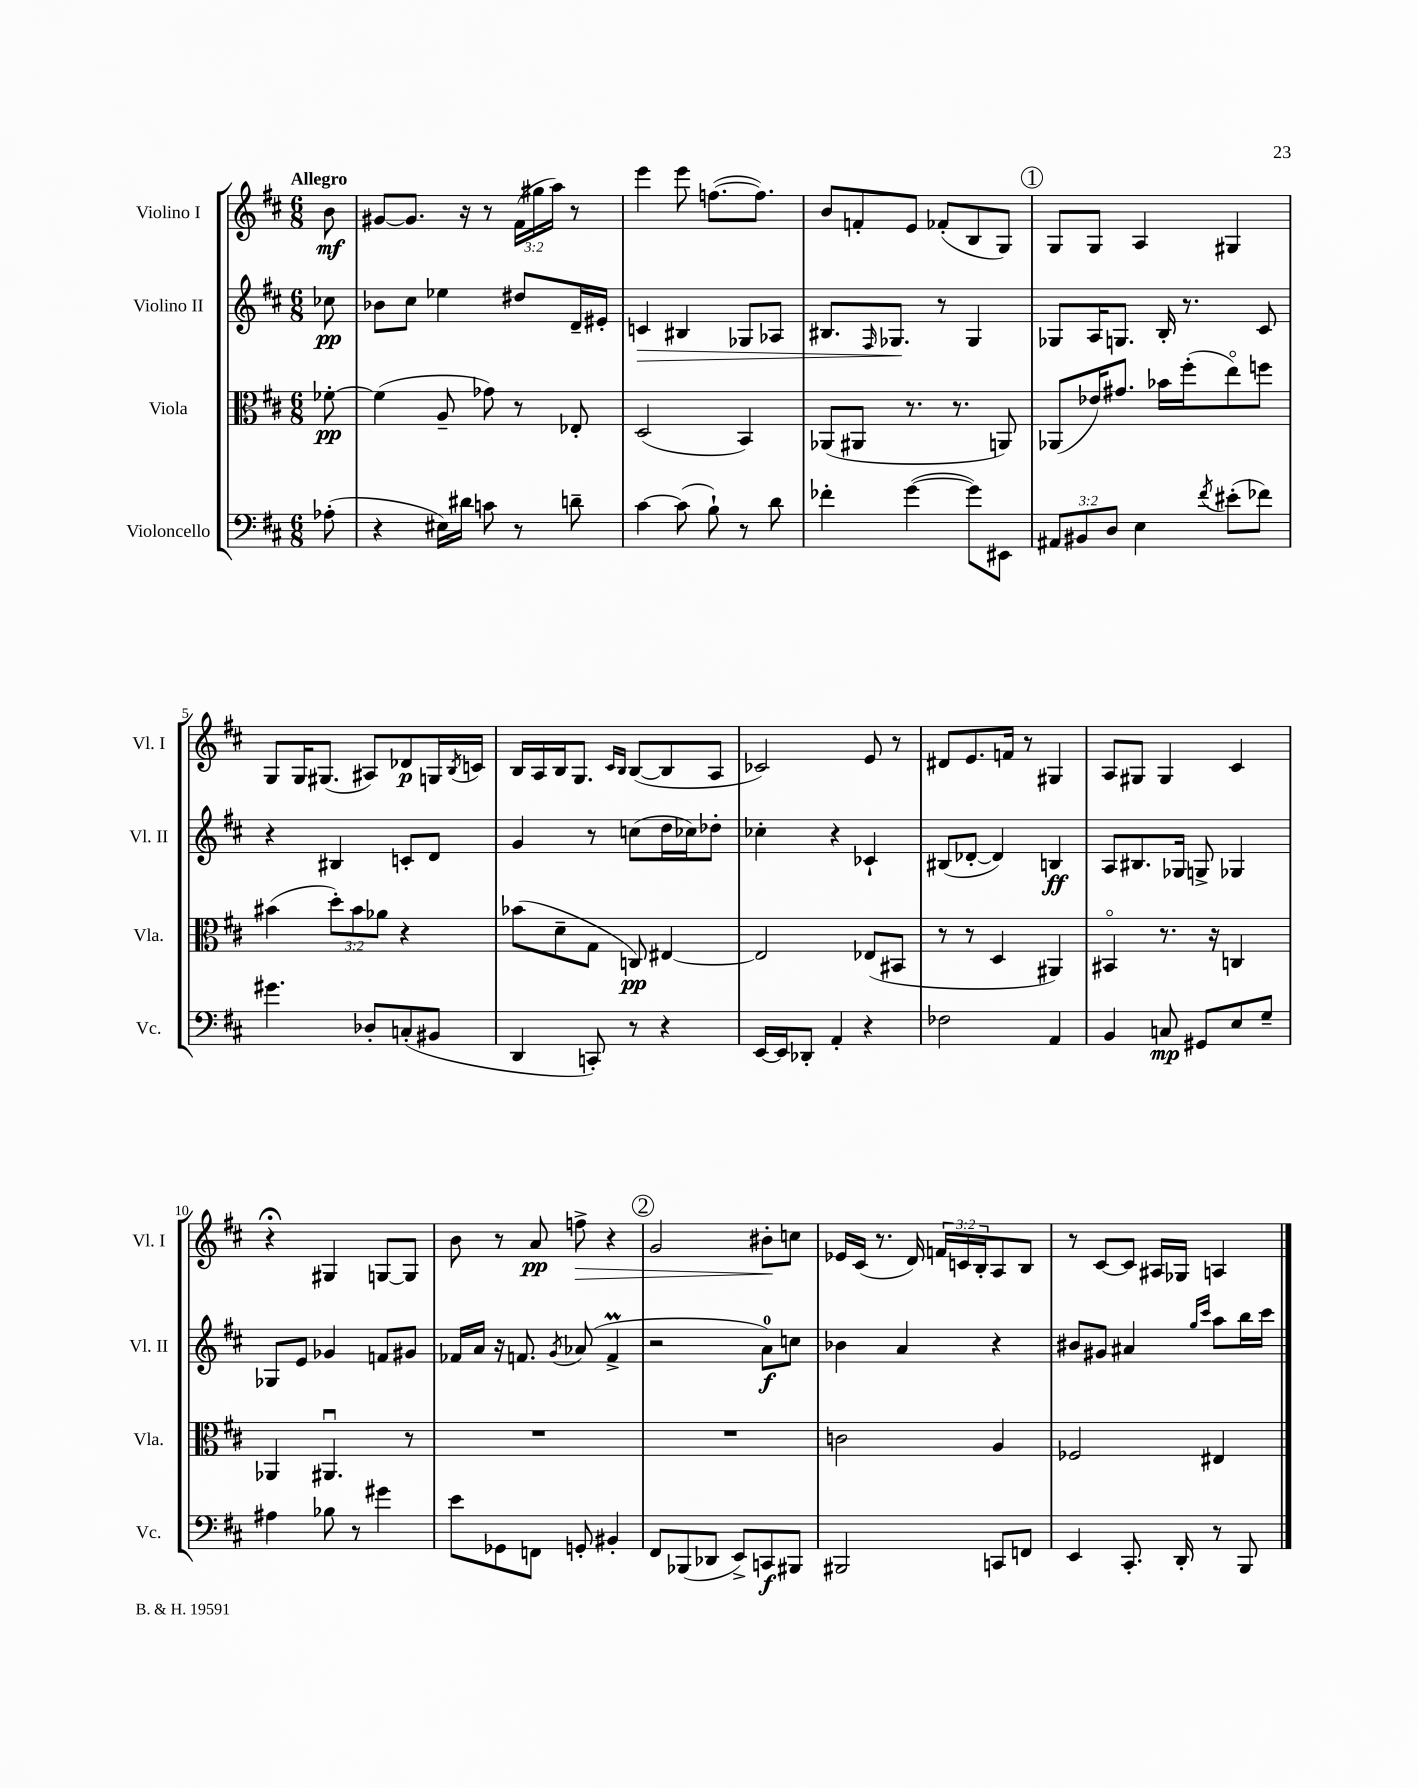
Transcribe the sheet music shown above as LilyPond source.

<<
\new StaffGroup <<
\new Staff = "s0" \with { instrumentName = "Violino I" shortInstrumentName = "Vl. I" } {
    \clef treble \key d \major \numericTimeSignature \time 6/8 \override Staff.TupletNumber.text = #tuplet-number::calc-fraction-text \partial 8 \tempo "Allegro"
    b'8\mf |
    gis'8~ gis'8. r16 r8 \tuplet 3/2 { fis'16( gis''16 a''16) } r8 |
    e'''4 e'''8 f''8.~( f''8.) |
    b'8 f'8-. e'8 fes'8-.( b8 g8) |
    \mark \markup { \circle "1" } g8 g8 a4 gis4 |
    g8 g16 gis8.( ais8) des'8\p g16 \acciaccatura { b8 } c'16 |
    b16 a16 b16 g8. \grace { cis'16 b16 } b8~( b8 a8 |
    ces'2) e'8 r8 |
    dis'8 e'8. f'16 r8 gis4 |
    a8 gis8 gis4 cis'4 |
    r4\fermata gis4 g8~ g8 |
    b'8 r8 a'8\pp f''8->\> r4 |
    \mark \markup { \circle "2" } g'2 bis'8-.\! c''8 |
    ees'16 cis'16( r8. d'16) \tuplet 3/2 { f'16 c'16 b16-. } a8 b8 |
    r8 cis'8~ cis'8 ais16 ges16 a4 \bar "|." |
}
\new Staff = "s1" \with { instrumentName = "Violino II" shortInstrumentName = "Vl. II" } {
    \clef treble \key d \major \numericTimeSignature \time 6/8 \partial 8
    ces''8\pp |
    bes'8 cis''8 ees''4 dis''8 d'16-- eis'16-. |
    c'4\> bis4 ges8 aes8 |
    bis8. \grace { fis16 } ges8.\! r8 ges4 |
    \mark \markup { \circle "1" } ges8 a16 g8. b16-. r8. cis'8 |
    r4 bis4 c'8-. d'8 |
    g'4 r8 c''8( d''16 ces''16) des''8-. |
    ces''4-. r4 ces'4-! |
    bis8( des'8~-. des'4) b4\ff |
    a8 bis8. ges16 g8-> ges4 |
    ges8 e'8 ges'4 f'8 gis'8 |
    fes'16 a'16 r16 f'8. \acciaccatura { g'8 } aes'8( f'4->\prall |
    \mark \markup { \circle "2" } r2 a'8-0\f) c''8 |
    bes'4 a'4 r4 |
    bis'8 gis'8 ais'4 \grace { g''16 cis'''16 } a''8 b''16 cis'''16 \bar "|." |
}
\new Staff = "s2" \with { instrumentName = "Viola" shortInstrumentName = "Vla." } {
    \clef alto \key d \major \numericTimeSignature \time 6/8 \override Staff.TupletNumber.text = #tuplet-number::calc-fraction-text \partial 8
    fes'8~-.\pp |
    fes'4( a8-- ges'8) r8 ees8-. |
    d2( b,4) |
    aes,8( ais,8 r8. r8. a,8) |
    \mark \markup { \circle "1" } aes,8( ees'16) gis'8. bes'16 fis''16-.( e''8\flageolet) f''8 |
    bis'4( \tuplet 3/2 { d''8-.) bis'8 aes'8 } r4 |
    bes'8( d'8-- g8 c8\pp) eis4~ |
    eis2 ees8( bis,8 |
    r8 r8 d4 ais,4) |
    bis,4\flageolet r8. r16 c4 |
    aes,4 ais,4.\downbow r8 |
    R2. |
    \mark \markup { \circle "2" } R2. |
    c'2 a4 |
    fes2 eis4 \bar "|." |
}
\new Staff = "s3" \with { instrumentName = "Violoncello" shortInstrumentName = "Vc." } {
    \clef bass \key d \major \numericTimeSignature \time 6/8 \override Staff.TupletNumber.text = #tuplet-number::calc-fraction-text \partial 8
    aes8-.( |
    r4 eis16) dis'16 c'8 r8 d'8-- |
    cis'4~ cis'8( b8-!) r8 d'8 |
    fes'4-. g'4~( g'8) eis,8 |
    \mark \markup { \circle "1" } \tuplet 3/2 { ais,8 bis,8 d8 } e4 \acciaccatura { fis'8 } eis'8-.( fes'8) |
    gis'4. des8-. c8-.( bis,8 |
    d,4 c,8-.) r8 r4 |
    e,16~ e,16 des,8-. a,4-. r4 |
    fes2 a,4 |
    b,4 c8\mp gis,8 e8 g8-- |
    ais4 bes8 r8 gis'4 |
    e'8 ges,8 f,8 g,8-. bis,4-. |
    \mark \markup { \circle "2" } fis,8 bes,,8( des,8 e,8->) c,8\f bis,,8 |
    bis,,2 c,8 f,8 |
    e,4 cis,8.-. d,16-. r8 b,,8 \bar "|." |
}
>>
>>
